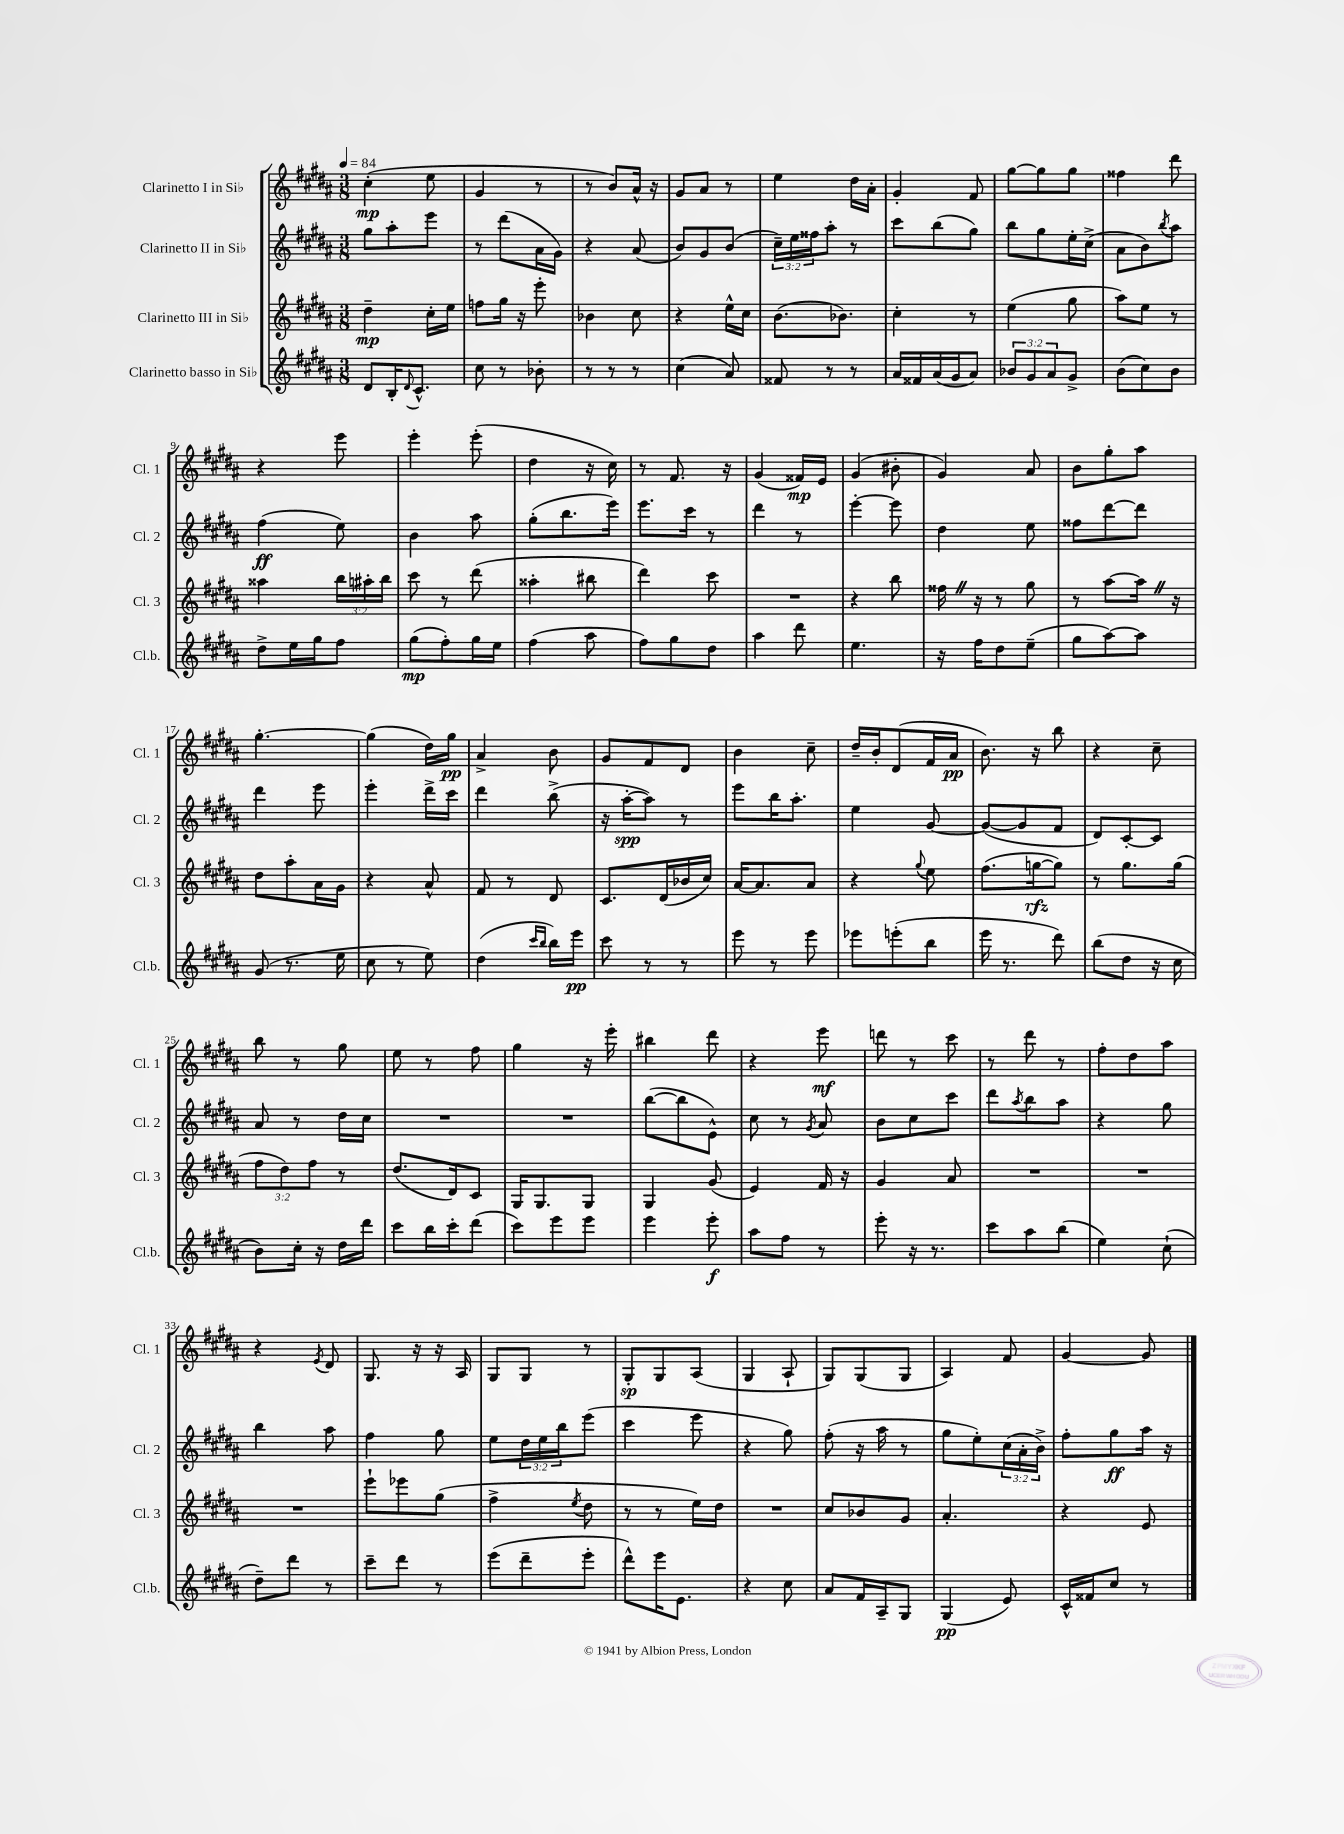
<<
\new StaffGroup <<
\new Staff = "s0" \with { instrumentName = "Clarinetto I in Sib" shortInstrumentName = "Cl. 1" } {
    \clef treble \key b \major \numericTimeSignature \time 3/8 \tempo 4 = 84
    cis''4-.\mp( e''8 |
    gis'4 r8 |
    r8 b'8) ais'16-^ r16 |
    gis'8 ais'8 r8 |
    e''4 dis''16 ais'16-. |
    gis'4-. fis'8 |
    gis''8~ gis''8 gis''8 |
    fisis''4 dis'''8 |
    r4 e'''8 |
    e'''4-. e'''8-.( |
    dis''4 r16 cis''16) |
    r8 fis'8. r16 |
    gis'4( fisis'16\mp) e'16 |
    gis'4( bis'8-. |
    gis'4) ais'8 |
    b'8 gis''8-. ais''8 |
    gis''4.~-. |
    gis''4( dis''16) gis''16\pp |
    ais'4-> b'8 |
    gis'8 fis'8 dis'8 |
    b'4 cis''8-- |
    dis''16-- b'16-. dis'8( fis'16 ais'16\pp |
    b'8.) r16 b''8 |
    r4 cis''8-- |
    b''8 r8 gis''8 |
    e''8 r8 fis''8 |
    gis''4 r16 e'''16-. |
    bis''4 dis'''8 |
    r4 e'''8\mf |
    d'''8 r8 cis'''8 |
    r8 dis'''8 r8 |
    fis''8-. dis''8 ais''8 |
    r4 \acciaccatura { e'8 } dis'8 |
    gis8. r16 r16 ais16 |
    gis8 gis8 r8 |
    gis8-.\sp gis8 ais8( |
    gis4 ais8-! |
    gis8) gis8( gis8 |
    ais4) fis'8 |
    gis'4~ gis'8 \bar "|." |
}
\new Staff = "s1" \with { instrumentName = "Clarinetto II in Sib" shortInstrumentName = "Cl. 2" } {
    \clef treble \key b \major \numericTimeSignature \time 3/8 \override Staff.TupletNumber.text = #tuplet-number::calc-fraction-text
    gis''8 ais''8-. e'''8 |
    r8 dis'''8( ais'16 gis'16) |
    r4 ais'8( |
    b'8) gis'8 b'8( |
    \tuplet 3/2 { cis''16--) e''16 fisis''16 } ais''8-. r8 |
    cis'''8 b''8( gis''8) |
    b''8 gis''8 e''16-. cis''16->( |
    ais'8 b'8) \acciaccatura { b''8 } ais''8 |
    fis''4\ff( e''8) |
    b'4 ais''8 |
    gis''8-.( b''8. e'''16) |
    e'''8. cis'''16 r8 |
    dis'''4 r8 |
    e'''4~-. e'''8 |
    dis''4 e''8 |
    fisis''8 dis'''8~ dis'''8 |
    dis'''4 e'''8 |
    e'''4-. dis'''16-> cis'''16 |
    dis'''4 b''8->( |
    r16 ais''16~-.\spp ais''8) r8 |
    e'''8 b''16 ais''8.-. |
    e''4 gis'8~ |
    gis'8~( gis'8 fis'8 |
    dis'8) cis'8~-. cis'8 |
    ais'8 r8 dis''16 cis''16 |
    R4. |
    R4. |
    b''8~( b''8 e'8-^) |
    cis''8 r8 \acciaccatura { gis'8 } ais'8 |
    b'8 cis''8 cis'''8 |
    dis'''8 \acciaccatura { ais''8 } b''8 ais''8 |
    r4 gis''8 |
    b''4 ais''8 |
    fis''4 gis''8 |
    e''8 \tuplet 3/2 { dis''16 e''16 b''16 } e'''8( |
    cis'''4 e'''8 |
    r4 gis''8) |
    fis''8-.( r16 ais''16 r8 |
    gis''8 e''8-.) \tuplet 3/2 { cis''16( ais'16-. b'16->) } |
    fis''8-. gis''8\ff ais''16 r16 \bar "|." |
}
\new Staff = "s2" \with { instrumentName = "Clarinetto III in Sib" shortInstrumentName = "Cl. 3" } {
    \clef treble \key b \major \numericTimeSignature \time 3/8 \override Staff.TupletNumber.text = #tuplet-number::calc-fraction-text
    dis''4--\mp cis''16-. e''16 |
    f''8 gis''16 r16 e'''8-. |
    bes'4 cis''8 |
    r4 e''16-^ cis''16 |
    b'8.( bes'8.) |
    cis''4-. r8 |
    e''4( gis''8 |
    ais''8) e''8 r8 |
    aisis''4 \tuplet 3/2 { b''16 ais''16-. b''16 } |
    cis'''8 r8 dis'''8( |
    aisis''4-. bis''8 |
    dis'''4) cis'''8 |
    R4. |
    r4 b''8 |
    fisis''16 \once \override BreathingSign.text = \markup { \musicglyph "scripts.caesura.straight" } \breathe r16 r8 gis''8 |
    r8 ais''8~ ais''16 \once \override BreathingSign.text = \markup { \musicglyph "scripts.caesura.straight" } \breathe r16 |
    dis''8 ais''8-. ais'16 gis'16 |
    r4 ais'8-^ |
    fis'8 r8 dis'8 |
    cis'8. dis'16( bes'16 cis''16) |
    ais'16~ ais'8. ais'8 |
    r4 \appoggiatura { gis''8 } e''8 |
    fis''8.( g''16~\rfz g''8) |
    r8 gis''8. gis''16( |
    \tuplet 3/2 { fis''8 dis''8) fis''8 } r8 |
    dis''8.( dis'16) cis'8 |
    gis16 gis8. gis8 |
    gis4 gis'8( |
    e'4) fis'16 r16 |
    gis'4 ais'8 |
    R4. |
    R4. |
    R4. |
    e'''8-! ees'''8 gis''8( |
    fis''4-> \acciaccatura { e''8 } dis''8 |
    r8 r8 e''16) dis''16 |
    R4. |
    cis''8 bes'8 gis'8 |
    ais'4.-. |
    r4 e'8 \bar "|." |
}
\new Staff = "s3" \with { instrumentName = "Clarinetto basso in Sib" shortInstrumentName = "Cl.b." } {
    \clef treble \key b \major \numericTimeSignature \time 3/8 \override Staff.TupletNumber.text = #tuplet-number::calc-fraction-text
    dis'8 b16-. \appoggiatura { dis'8 } cis'8.-^ |
    cis''8 r8 bes'8-. |
    r8 r8 r8 |
    cis''4( ais'8) |
    fisis'8 r8 r8 |
    ais'16 fisis'16 ais'16( gis'16 ais'8) |
    \tuplet 3/2 { bes'8 gis'8 ais'8 } gis'8-> |
    b'8( cis''8) b'8 |
    dis''8-> e''16 gis''16 fis''8 |
    gis''8\mp( fis''8-.) gis''16 e''16 |
    fis''4( ais''8 |
    fis''8) gis''8 dis''8 |
    ais''4 dis'''8 |
    e''4. |
    r16 fis''16 dis''8 e''8--( |
    gis''8 ais''8~) ais''8 |
    gis'8( r8. e''16 |
    cis''8 r8 e''8) |
    dis''4( \grace { cis'''16 b''16 } b''16) e'''16\pp |
    cis'''8 r8 r8 |
    e'''8 r8 e'''8 |
    ees'''8 e'''8-.( b''8 |
    e'''16 r8. dis'''8) |
    b''8( dis''8 r16 cis''16 |
    b'8) cis''16-. r16 dis''16 dis'''16 |
    cis'''8 b''16 cis'''16-. dis'''8( |
    cis'''8) e'''8 e'''8 |
    e'''4 e'''8-.\f |
    ais''8 fis''8 r8 |
    e'''8-. r16 r8. |
    cis'''8 ais''8 b''8( |
    e''4) cis''8-!( |
    dis''8--) dis'''8 r8 |
    cis'''8-- dis'''8 r8 |
    e'''8( dis'''8-- e'''8-. |
    dis'''8-^) e'''16 e'8. |
    r4 cis''8 |
    ais'8 fis'16 ais16-- gis8 |
    gis4\pp( e'8) |
    cis'16-^ fisis'16 cis''8 r8 \bar "|." |
}
>>
>>
